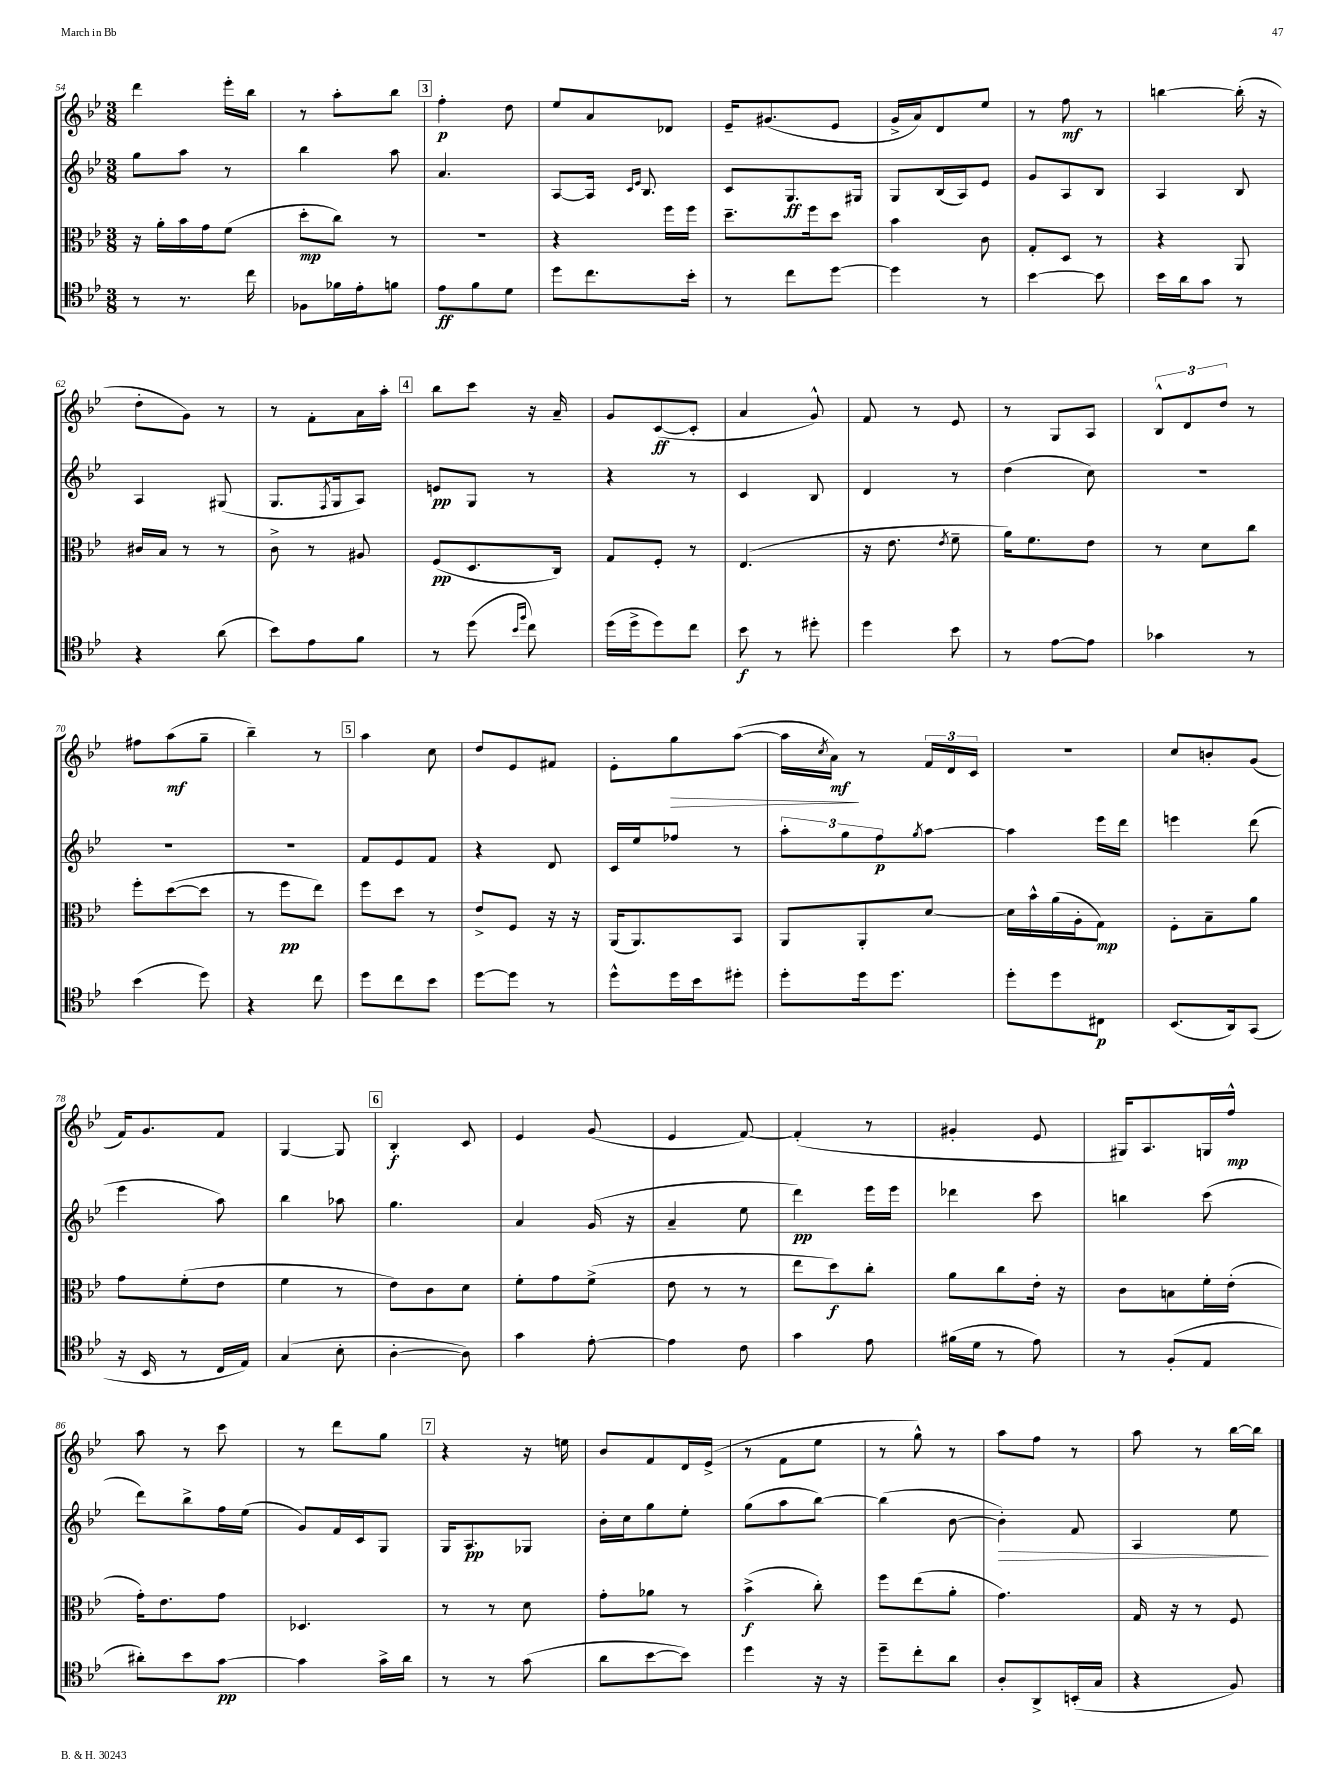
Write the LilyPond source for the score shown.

<<
\new StaffGroup <<
\new Staff = "s0" {
    \clef treble \key bes \major \numericTimeSignature \time 3/8
    d'''4 ees'''16-. bes''16 |
    r8 a''8-. bes''8 |
    \mark \markup { \box "3" } f''4-.\p d''8 |
    ees''8 a'8 des'8 |
    ees'16-- gis'8.( ees'8 |
    g'16-> a'16) d'8 ees''8 |
    r8 f''8\mf r8 |
    b''4~ b''16-.( r16 |
    d''8-. g'8) r8 |
    r8 f'8-. a'16 a''16-. |
    \mark \markup { \box "4" } bes''8 c'''8 r16 a'16-- |
    g'8 c'8~\ff( c'8-. |
    a'4 g'8-^) |
    f'8 r8 ees'8 |
    r8 g8 a8 |
    \tuplet 3/2 { bes8-^ d'8 d''8 } r8 |
    fis''8 a''8\mf( g''8-- |
    bes''4--) r8 |
    \mark \markup { \box "5" } a''4 c''8 |
    d''8 ees'8 fis'8 |
    ees'8-. g''8\> a''8~( |
    a''16 \acciaccatura { c''8 } a'16\mf\!) r8 \tuplet 3/2 { f'16 d'16 c'16 } |
    R4. |
    c''8 b'8-. g'8( |
    f'16) g'8. f'8 |
    g4~ g8 |
    \mark \markup { \box "6" } bes4-.\f c'8 |
    ees'4 g'8( |
    ees'4 f'8~) |
    f'4-.( r8 |
    gis'4-. ees'8 |
    gis16) a8. g16 f''16-^\mp |
    a''8 r8 c'''8 |
    r8 d'''8 g''8 |
    \mark \markup { \box "7" } r4 r16 e''16 |
    bes'8 f'8 d'16 ees'16->( |
    r8 f'8 ees''8 |
    r8 g''8-^) r8 |
    a''8 f''8 r8 |
    a''8 r8 bes''16~ bes''16 \bar "|." |
}
\new Staff = "s1" {
    \clef treble \key bes \major \numericTimeSignature \time 3/8
    g''8 a''8 r8 |
    bes''4 a''8 |
    \mark \markup { \box "3" } a'4. |
    a8~ a16 \grace { c'16 ees'16 } bes8. |
    c'8 g8.\ff gis16 |
    g8 bes16( a16) ees'8 |
    g'8 a8 bes8 |
    a4 bes8 |
    a4 gis8( |
    g8. \acciaccatura { f8 } g16 a8) |
    \mark \markup { \box "4" } e'8\pp g8 r8 |
    r4 r8 |
    c'4 bes8 |
    d'4 r8 |
    d''4( c''8) |
    R4. |
    R4. |
    R4. |
    \mark \markup { \box "5" } f'8 ees'8 f'8 |
    r4 d'8 |
    c'16 ees''16 fes''8 r8 |
    \tuplet 3/2 { a''8-. g''8 f''8\p } \acciaccatura { g''8 } a''8~ |
    a''4 ees'''16 d'''16 |
    e'''4 d'''8( |
    ees'''4 a''8) |
    bes''4 aes''8 |
    \mark \markup { \box "6" } g''4. |
    a'4 g'16( r16 |
    a'4-- ees''8 |
    d'''4\pp) ees'''16 ees'''16 |
    des'''4 c'''8 |
    b''4 c'''8( |
    d'''8) bes''8-> f''16 ees''16( |
    g'8) f'16 c'16 g8 |
    \mark \markup { \box "7" } g16 a8.\pp ges8 |
    bes'16-. c''16 g''8 ees''8-. |
    g''8( a''8 bes''8~) |
    bes''4( bes'8~ |
    bes'4-.\>) f'8 |
    a4 ees''8\! \bar "|." |
}
\new Staff = "s2" {
    \clef alto \key bes \major \numericTimeSignature \time 3/8
    r16 a'16-. bes'16 g'16 f'8( |
    d''8-.\mp c''8) r8 |
    \mark \markup { \box "3" } R4. |
    r4 f''16 f''16 |
    d''8.-- f''16 d''8 |
    bes'4 c'8 |
    g8-. d8 r8 |
    r4 a,8 |
    cis'16 bes16 r8 r8 |
    c'8-> r8 ais8 |
    \mark \markup { \box "4" } f8\pp( d8. c16) |
    g8 f8-. r8 |
    ees4.( |
    r16 ees'8. \acciaccatura { ees'8 } f'8-- |
    a'16) f'8. ees'8 |
    r8 d'8 c''8 |
    f''8-. d''8~( d''8 |
    r8 f''8\pp ees''8) |
    \mark \markup { \box "5" } f''8 d''8 r8 |
    ees'8-> f8 r16 r16 |
    a,16( a,8.) bes,8 |
    a,8 a,8-. d'8~ |
    d'16 bes'16-^ a'16( a16-. g8\mp) |
    f8-. bes8-- a'8 |
    g'8 f'8-.( ees'8 |
    f'4 r8 |
    \mark \markup { \box "6" } ees'8) c'8 d'8 |
    f'8-. g'8 f'8->( |
    ees'8 r8 r8 |
    ees''8 d''8\f) c''8-. |
    a'8 c''8 ees'16-. r16 |
    c'8 b8 f'16-. ees'16-.( |
    g'16-.) ees'8. g'8 |
    des4. |
    \mark \markup { \box "7" } r8 r8 d'8 |
    g'8-. aes'8 r8 |
    bes'4->\f( c''8-.) |
    f''8 ees''8( a'8-. |
    g'4.) |
    g16 r16 r8 f8 \bar "|." |
}
\new Staff = "s3" {
    \clef tenor \key bes \major \numericTimeSignature \time 3/8
    r8 r8. c''16 |
    fes8 fes'16 ees'16-. f'8 |
    \mark \markup { \box "3" } ees'8\ff f'8 d'8 |
    d''8 c''8. bes'16-. |
    r8 c''8 d''8~ |
    d''4 r8 |
    bes'4~ bes'8 |
    bes'16 a'16 g'8 r8 |
    r4 a'8( |
    bes'8) ees'8 f'8 |
    \mark \markup { \box "4" } r8 d''8( \grace { bes'16 f''16 } c''8) |
    d''16( d''16-> d''8) c''8 |
    bes'8\f r8 dis''8-. |
    d''4 bes'8 |
    r8 ees'8~ ees'8 |
    ges'4 r8 |
    bes'4( d''8) |
    r4 c''8 |
    \mark \markup { \box "5" } d''8 c''8 bes'8 |
    d''8~ d''8 r8 |
    d''8-^ d''16 bes'16 dis''8-. |
    d''8-. d''16 d''8. |
    d''8-. d''8 cis8\p |
    bes,8.( a,16) g,8( |
    r16 bes,16 r8 c16 ees16) |
    g4( bes8-. |
    \mark \markup { \box "6" } a4~-. a8) |
    g'4 ees'8~-. |
    ees'4 c'8 |
    g'4 ees'8 |
    fis'16( d'16 r8 ees'8) |
    r8 f8-.( ees8 |
    ais'8-.) bes'8 g'8~\pp |
    g'4 g'16-> a'16 |
    \mark \markup { \box "7" } r8 r8 g'8( |
    a'8 bes'8~ bes'8) |
    d''4 r16 r16 |
    d''8-- c''8-. a'8 |
    a8-. a,8-> b,16-.( g16 |
    r4 f8) \bar "|." |
}
>>
>>
\layout { \context { \Score currentBarNumber = #54 } }
